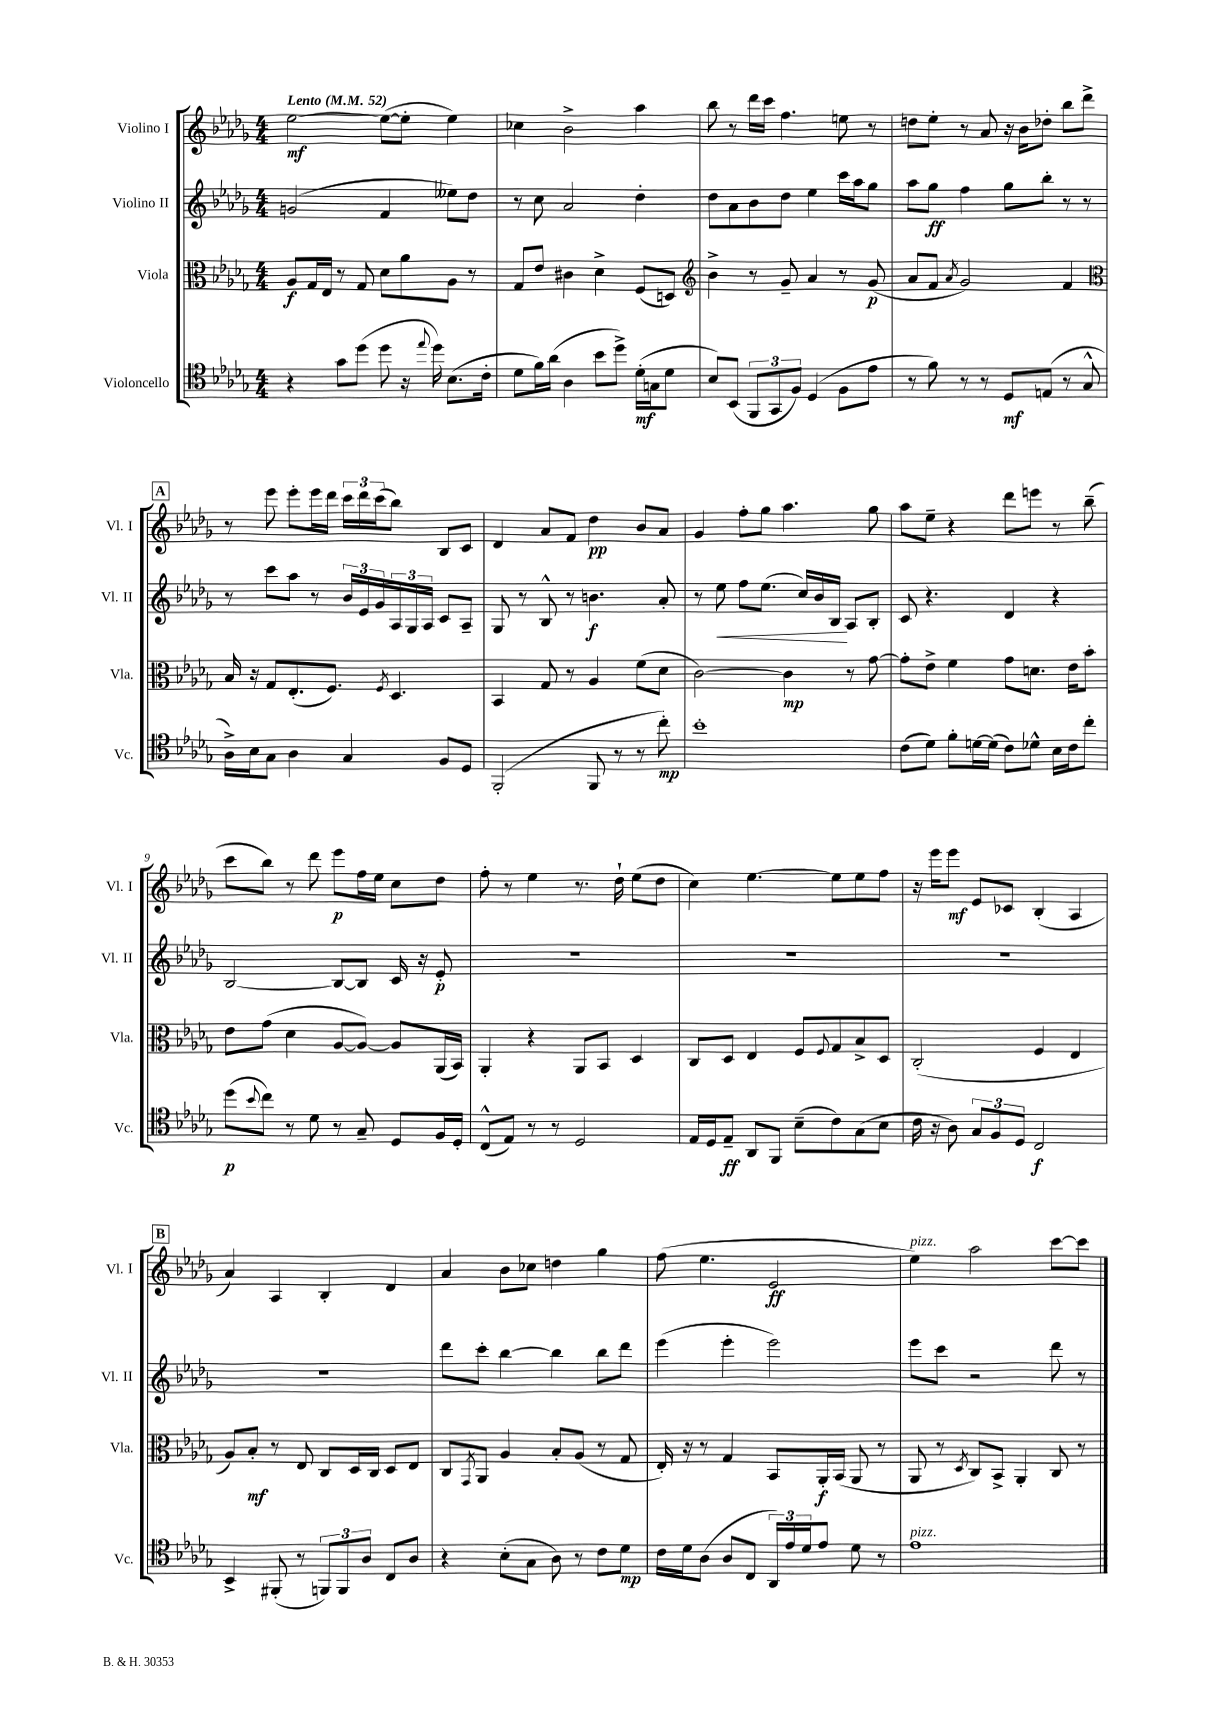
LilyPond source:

<<
\new StaffGroup <<
\new Staff = "s0" \with { instrumentName = "Violino I" shortInstrumentName = "Vl. I" } {
    \clef treble \key des \major \numericTimeSignature \time 4/4 \tempo "Lento" 4 = 52
    ees''2~\mf ees''8~( ees''8-. ees''4) |
    ces''4 bes'2-> aes''4 |
    bes''8 r8 des'''16 c'''16 f''4. e''8 r8 |
    d''8 ees''8-. r8 aes'8 r16 bes'16 des''8-. bes''8 des'''8-> |
    \mark \markup { \box "A" } r8 ees'''8 ees'''8-. ees'''16 des'''16 \tuplet 3/2 { c'''16 des'''16 c'''16( } bes''8) bes8 c'8 |
    des'4 aes'8 f'8 des''4\pp bes'8 aes'8 |
    ges'4 f''8-. ges''8 aes''4. ges''8 |
    aes''8 ees''8-- r4 des'''8 e'''8 r8 bes''8--( |
    c'''8 bes''8) r8 des'''8 ees'''8\p f''16 ees''16 c''8 des''8 |
    f''8-. r8 ees''4 r8. des''16-! ees''8( des''8 |
    c''4) ees''4.~ ees''8 ees''8 f''8 |
    r16 ees'''16 ees'''8\mf ees'8 ces'8 bes4-.( aes4 |
    \mark \markup { \box "B" } aes'4) aes4 bes4-. des'4 |
    aes'4 bes'8 ces''8 d''4 ges''4 |
    f''8( ees''4. ees'2\ff |
    ees''4^\markup { \italic "pizz." }) aes''2 c'''8~ c'''8 \bar "|." |
}
\new Staff = "s1" \with { instrumentName = "Violino II" shortInstrumentName = "Vl. II" } {
    \clef treble \key des \major \numericTimeSignature \time 4/4
    g'2( f'4 eeses''8) des''8 |
    r8 c''8 aes'2 des''4-. |
    des''8 aes'8 bes'8 des''8 ees''4 c'''16 aes''16 ges''8 |
    aes''8 ges''8\ff f''4 ges''8 bes''8-. r8 r8 |
    \mark \markup { \box "A" } r8 c'''8 aes''8 r8 \tuplet 3/2 { bes'16 ees'16 ges'16 } \tuplet 3/2 { aes16 ges16 aes16 } c'8 aes8-- |
    ges8 r8 bes8-^ r8 b'4.\f aes'8-. |
    r8 ees''8\< f''8 ees''8.( c''16) bes'16 bes16\! aes8 bes8-. |
    c'8 r4. des'4 r4 |
    bes2~ bes8~ bes8 c'16 r16 ees'8-.\p |
    R1 |
    R1 |
    R1 |
    \mark \markup { \box "B" } R1 |
    des'''8 c'''8-. bes''4~ bes''4 bes''8 des'''8 |
    ees'''4( ees'''4-. ees'''2) |
    ees'''8 c'''8 r2 des'''8 r8 \bar "|." |
}
\new Staff = "s2" \with { instrumentName = "Viola" shortInstrumentName = "Vla." } {
    \clef alto \key des \major \numericTimeSignature \time 4/4
    aes8\f ges16 ees16 r8 ges8 des'8 aes'8 aes8 r8 |
    ges8 ees'8 cis'4 des'4-> f8( d8) |
    \clef treble bes'4-> r8 ges'8-- aes'4 r8 ges'8\p( |
    aes'8 f'8 \acciaccatura { aes'8 } ges'2) f'4 |
    \mark \markup { \box "A" } \clef alto bes16 r16 ges8 ees8.-.( f8.) \acciaccatura { f8 } des4. |
    bes,4 ges8 r8 aes4 f'8( des'8 |
    c'2~) c'4\mp r8 ges'8~ |
    ges'8-. ees'8-> f'4 ges'8 d'8. ees'16 bes'8-. |
    ees'8 ges'8( des'4 aes8~ aes8~) aes8 aes,16( bes,16) |
    aes,4-. r4 aes,8 bes,8 des4 |
    c8 des8 ees4 f8 \appoggiatura { f8 } ges8 bes8-> des8 |
    c2-.( f4 ees4 |
    \mark \markup { \box "B" } aes8) bes8-.\mf r8 ees8 c8 des16 c16 des8 ees8 |
    c8 \acciaccatura { ges,8 } aes,8 aes4 bes8-. aes8( r8 ges8 |
    ees16-.) r16 r8 ges4 bes,8 aes,16-.\f bes,16( aes,8 r8 |
    aes,8 r8 \acciaccatura { des8 } c8) bes,8-> aes,4-. c8 r8 \bar "|." |
}
\new Staff = "s3" \with { instrumentName = "Violoncello" shortInstrumentName = "Vc." } {
    \clef tenor \key des \major \numericTimeSignature \time 4/4
    r4 ges'8 des''8( des''8 r16 \appoggiatura { ees''8 } des''16) bes8.( c'16-. |
    des'8 f'16) aes'16( aes4 bes'8 des''8->) des'16-.\mf( g16 des'8 |
    bes8) bes,8( \tuplet 3/2 { f,8 ges,8 f8) } des4( f8 ees'8 |
    r8 f'8) r8 r8 des8\mf e8( r8 ges8-^ |
    \mark \markup { \box "A" } aes16->) bes16 ges8 aes4 ges4 f8 des8 |
    f,2-.( f,8 r8 r8 c''8-.\mp) |
    bes'1-. |
    c'8( des'8) f'8-. d'16~ d'16( c'8) des'8-^ bes16 c'16 c''8-. |
    des''8\p( \appoggiatura { bes'8 } c''8) r8 des'8 r8 ges8-- des8 f16 des16-. |
    c8-^( ees8) r8 r8 des2 |
    ees16 des16 ees8--\ff aes,8 f,8 bes8--( c'8) ges8( bes8 |
    c'16 r16 aes8) \tuplet 3/2 { ges8 f8 des8 } c2\f |
    \mark \markup { \box "B" } bes,4-> fis,8-.( r8 \tuplet 3/2 { f,8) f,8 aes8 } c8 aes8 |
    r4 bes8-.( ges8 aes8) r8 c'8 des'8\mp |
    c'16 des'16 aes8( aes8 c8 \tuplet 3/2 { aes,16) ees'16 des'16 } ees'8 des'8 r8 |
    ees'1^\markup { \italic "pizz." } \bar "|." |
}
>>
>>
